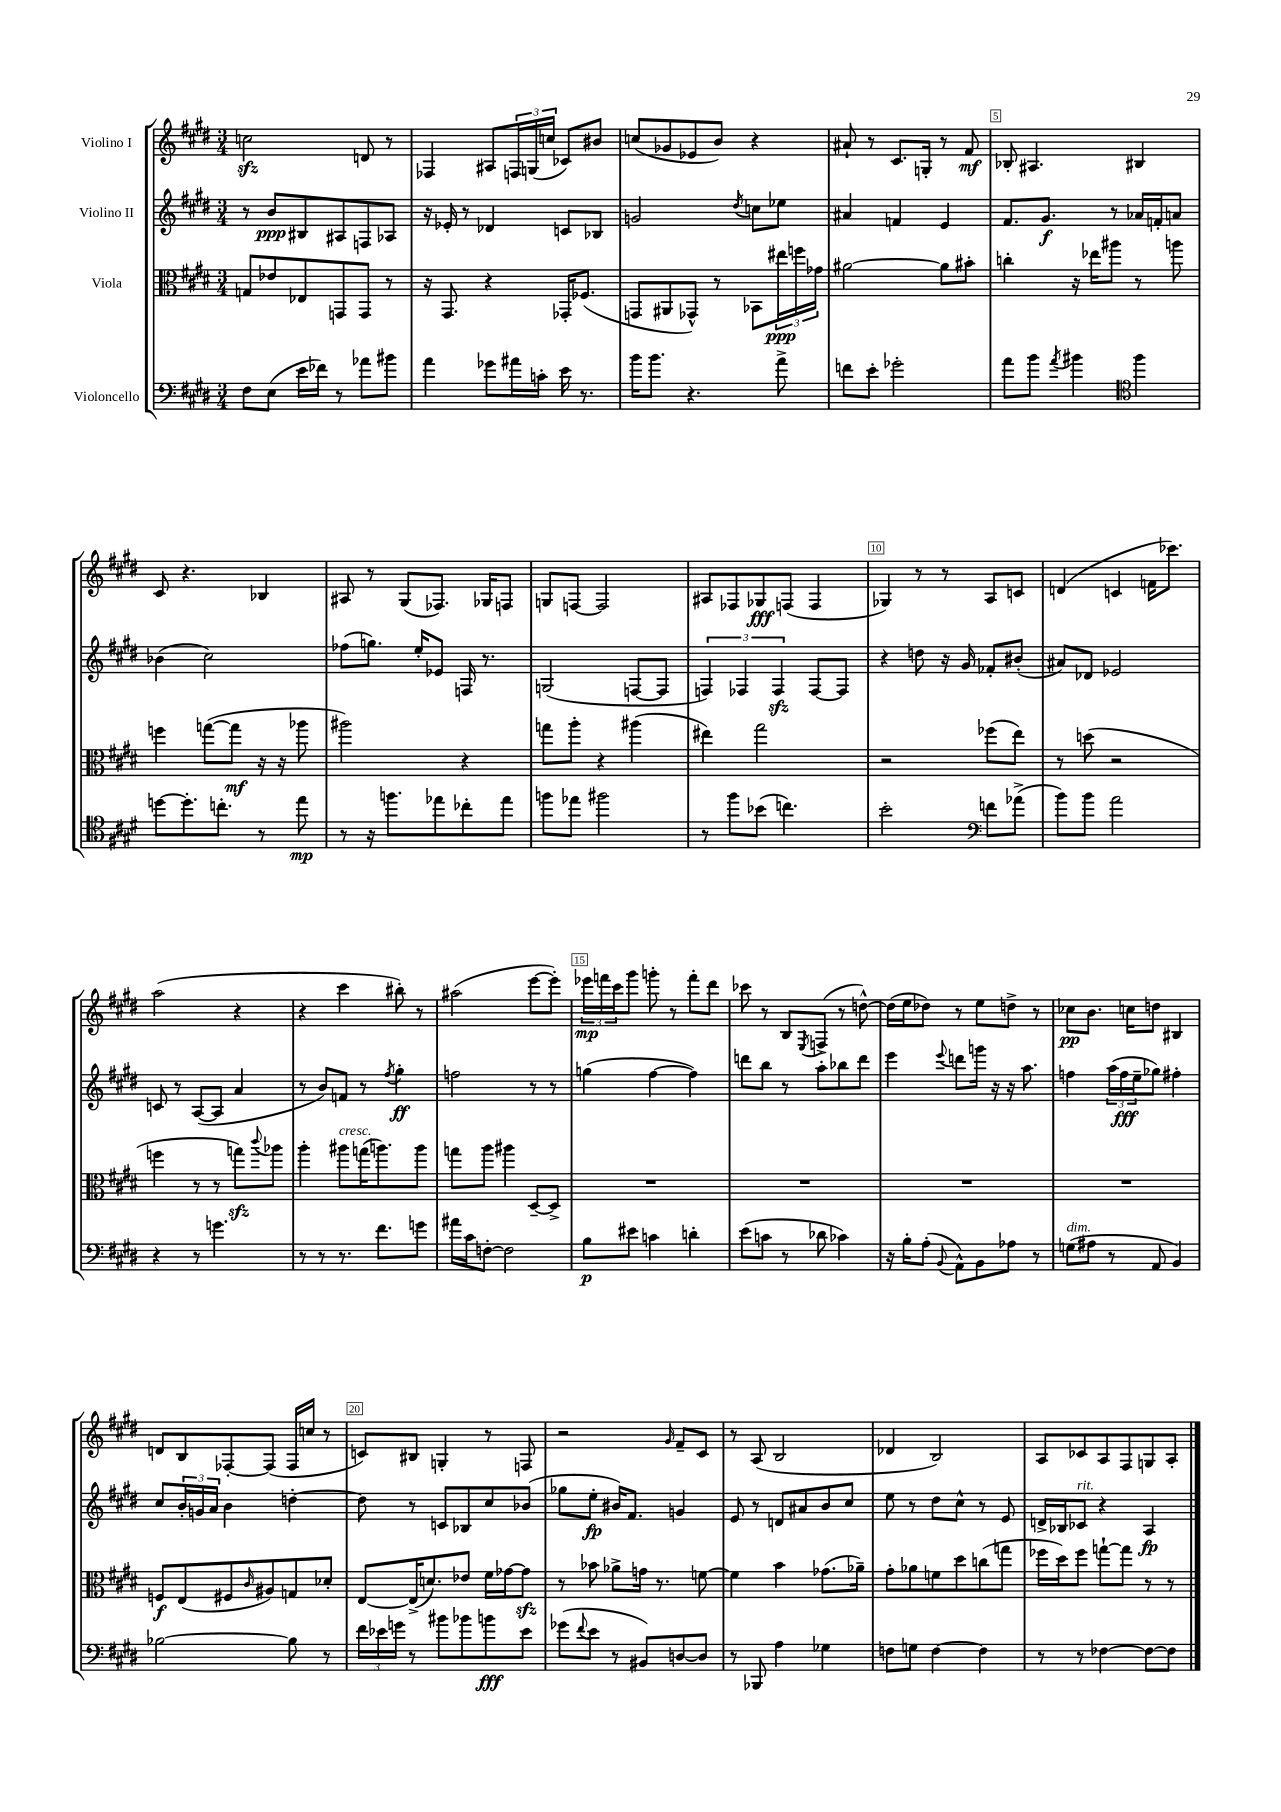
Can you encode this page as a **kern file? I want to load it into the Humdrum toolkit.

**kern	**dynam	**kern	**dynam	**kern	**dynam	**kern	**dynam
*part4	*part4	*part3	*part3	*part2	*part2	*part1	*part1
*staff4	*staff4	*staff3	*staff3	*staff2	*staff2	*staff1	*staff1
*I"Violoncello	*	*I"Viola	*	*I"Violino II	*	*I"Violino I	*
*clefF4	*	*clefC3	*	*clefG2	*	*clefG2	*
*k[f#c#g#d#]	*	*k[f#c#g#d#]	*	*k[f#c#g#d#]	*	*k[f#c#g#d#]	*
*M3/4	*	*M3/4	*	*M3/4	*	*M3/4	*
=1	=1	=1	=1	=1	=1	=1	=1
8F#\L	.	8Gn/L	.	8r	.	2ccnzz\	.
(8E\J	.	8e-X/	.	8b/L	ppp	.	.
16e\LL	.	8E-X/	.	8B#X/	.	.	.
16f-X\JJ)	.	.	.	.	.	.	.
8r	.	8GGn/	.	8A#X/	.	.	.
8a-X\L	.	8GG/J	.	8Fn/	.	8dn/	.
8b#X\J	.	8r	.	8A-X/J	.	8r	.
=2	=2	=2	=2	=2	=2	=2	=2
4a\	.	16r	.	16r	.	4F-X/	.
.	.	8.GG#/	.	16e-X'/	.	.	.
.	.	.	.	8r	.	.	.
8g-X\L	.	4r	.	4d-X/	.	8A#X/L	.
16a#X\L	.	.	.	.	.	24Fn/L	.
.	.	.	.	.	.	(24Gn/	.
16cn'\JJ	.	.	.	.	.	.	.
.	.	.	.	.	.	24ccn/JJ	.
16e\	.	16GG-X'/KL	.	8cn/L	.	8c-X/L)	.
8.r	.	(8.F-X/J	.	.	.	.	.
.	.	.	.	8B-X/J	.	8b#X/J	.
=3	=3	=3	=3	=3	=3	=3	=3
16b\KL	.	8GGn/L	.	2gn/	.	(8ccn/L	.
8.b\J	.	.	.	.	.	.	.
.	.	8AA#X/	.	.	.	8g-X/	.
4.r	.	8GG-X^^/J)	.	.	.	8e-X/	.
.	.	8r	.	.	.	8b/J)	.
.	.	.	.	8qdd#/	.	.	.
.	.	8BB-X\L	.	8ccn\L	.	4r	.
8a^\	.	24ee#X\L	ppp	8ee-X\J	.	.	.
.	.	24ffn\	.	.	.	.	.
.	.	24g-X\JJ	.	.	.	.	.
=4	=4	=4	=4	=4	=4	=4	=4
8fn\L	.	[2a#X\	.	4a#X/	.	8a#X`/	.
8e'\J	.	.	.	.	.	8r	.
2g-X'\	.	.	.	4fn/	.	8.c#/L	.
.	.	.	.	.	.	16Gn'/Jk	.
.	.	8a#\L]	.	4e/	.	8r	.
.	.	8b#X'\J	.	.	.	8f#/	mf
=5	=5	=5	=5	=5	=5	=5	=5
8a\L	.	4ccn'\	.	8.f#/L	.	8B-X'/	.
8b\J	.	.	.	.	.	4.A#X/	.
.	.	.	.	8.g#/J	f	.	.
8qa/	.	.	.	.	.	.	.
4b#X\	.	16r	.	.	.	.	.
.	.	16ee-X\KL	.	.	.	.	.
.	.	8aa#X\J	.	8r	.	.	.
*clefC4	*	*	*	*	*	*	*
4ff#\	.	8r	.	16a-X/LL	.	4B#X/	.
.	.	.	.	16fn'/J	.	.	.
.	.	8aan\	.	8an/J	.	.	.
!!LO:LB:g=z
=6	=6	=6	=6	=6	=6	=6	=6
[8ddn\L	.	4ffn\	.	(4b-X\	.	8c#/	.
8.dd'\]	.	.	.	.	.	4.r	.
.	.	([8ggn\L	.	2cc#\)	.	.	.
8.ccn'\J	.	.	.	.	.	.	.
.	.	8gg\J]	mf	.	.	.	.
8r	.	16r	.	.	.	4B-X/	.
.	.	16r	.	.	.	.	.
8ee\	mp	8aa-X\	.	.	.	.	.
=7	=7	=7	=7	=7	=7	=7	=7
8r	.	2aa#X\)	.	(8ff-X\L	.	8A#X/	.
16r	.	.	.	8.ggn\J)	.	8r	.
8.ffn\L	.	.	.	.	.	.	.
.	.	.	.	.	.	(8G#/L	.
.	.	.	.	16ee'/KL	.	.	.
8ee-X\	.	.	.	8e-X/J	.	8.F-X/J)	.
8cc-X'\	.	4r	.	16Fn/	.	.	.
.	.	.	.	8.r	.	16G-X/KL	.
8ee-\J	.	.	.	.	.	8Fn/J	.
=8	=8	=8	=8	=8	=8	=8	=8
8ffn\L	.	8ggn\L	.	(2Gn/	.	8Gn/L	.
8ee-X\J	.	8aa'\J	.	.	.	[8Fn/J	.
2ff#X\	.	4r	.	.	.	2F/]	.
.	.	(4aa#X\	.	[8Fn/L	.	.	.
.	.	.	.	8F/J]	.	.	.
=9	=9	=9	=9	=9	=9	=9	=9
8r	.	4ee#X\)	.	6Fn/)	.	8A#X/L	.
8ff#\L	.	.	.	.	.	8F-X/	.
.	.	.	.	6F-X/	.	.	.
(8b-X\J	.	2gg#\	.	.	.	8G-X/	fff
.	.	.	.	6F-zz/	.	.	.
4.ccn\)	.	.	.	.	.	(8Fn/J	.
.	.	.	.	[8F-/L	.	4F/	.
.	.	.	.	8F-/J]	.	.	.
=10	=10	=10	=10	=10	=10	=10	=10
2b'\	.	2r	.	4r	.	4G-X/)	.
.	.	.	.	8ddn\	.	8r	.
.	.	.	.	16r	.	8r	.
.	.	.	.	16g#/	.	.	.
*clefF4	*	*	*	*	*	*	*
8fn\L	.	(8ff-X\L	.	8f-X'/L	.	8A/L	.
(8a-X^\J	.	8ee\J)	.	(8b#X'/J	.	8cn/J	.
=11	=11	=11	=11	=11	=11	=11	=11
8b\L)	.	8r	.	8a#X/L)	.	(4dn/	.
8b\J	.	(8ddn\	.	8d-X/J	.	.	.
2a\	.	2r	.	2e-X/	.	4cn/	.
.	.	.	.	.	.	16fn\KL	.
.	.	.	.	.	.	8.ccc-X\J)	.
!!LO:LB:g=z
=12	=12	=12	=12	=12	=12	=12	=12
4r	.	4ffn\	.	8cn/	.	(2aa\	.
.	.	.	.	8r	.	.	.
8r	.	8r	.	([8A/L	.	.	.
4.gn\	.	8r	.	8A/J]	.	.	.
.	.	8ggnzz\L)	.	4a/	.	4r	.
.	.	8qqccc#/	.	.	.	.	.
.	.	8aa-X\J	.	.	.	.	.
=13	=13	=13	=13	=13	=13	=13	=13
8r	.	4aa'\	.	8r	.	4r	.
8r	.	.	.	8b/L)	.	.	.
!	!	!LO:TX:a:i:t=cresc.	!	!	!	!	!
8.r	.	8aa#X\L	.	8fn/J	.	4ccc#\	.
.	.	(16ggn\K	.	8r	.	.	.
8.f#\L	.	8.aan\)	.	.	.	.	.
.	.	.	.	8qff#/	.	.	.
.	.	.	.	4gg#'\	ff	8bb#X'\)	.
8gn\J	.	8aa\J	.	.	.	8r	.
=14	=14	=14	=14	=14	=14	=14	=14
16a#X\LL	.	8ggn\L	.	2ffn\	.	(2aa#X\	.
16c#\J	.	.	.	.	.	.	.
[8Fn'\J	.	8aa\J	.	.	.	.	.
2F\]	.	4aa#X\	.	.	.	.	.
.	.	[8D#~/L	.	8r	.	[8eee\L	.
.	.	8D#^/J]	.	8r	.	8eee'\J])	.
=15	=15	=15	=15	=15	=15	=15	=15
8B\L	p	2.r	.	(4ggn\	.	24eee-X\LL	mp
.	.	.	.	.	.	24fffn\	.
.	.	.	.	.	.	24ccc#\J	.
8e#X\J	.	.	.	.	.	8ggg#\J	.
4cn\	.	.	.	[4ff#\	.	8gggn'\	.
.	.	.	.	.	.	8r	.
4dn'\	.	.	.	4ff#\])	.	8fff'\L	.
.	.	.	.	.	.	8ddd#\J	.
=16	=16	=16	=16	=16	=16	=16	=16
(8e\L	.	2.r	.	8dddn\L	.	8ccc-X\	.
8cn\J	.	.	.	8bb\J	.	8r	.
8r	.	.	.	8r	.	8B/L	.
.	.	.	.	.	.	8qE/	.
8d-X\	.	.	.	8aa'\L	.	(8Fn^/J	.
4c-X\)	.	.	.	8bb-X\	.	8r	.
.	.	.	.	8ddd\J	.	[8ddn^^\)	.
=17	=17	=17	=17	=17	=17	=17	=17
16r	.	2.r	.	4eee\	.	(16dd\LL]	.
16B'\KL	.	.	.	.	.	16ee\J	.
(8A'\J	.	.	.	.	.	8dd-X\J)	.
8qqBB/	.	.	.	8qqeee/	.	.	.
8AA^^\L)	.	.	.	8dddn\L	.	8r	.
8BB\	.	.	.	16gggn\Jk	.	8ee\L	.
.	.	.	.	16r	.	.	.
8A-X\J	.	.	.	16r	.	8ddn^\J	.
.	.	.	.	8.aa\	.	.	.
8r	.	.	.	.	.	8r	.
=18	=18	=18	=18	=18	=18	=18	=18
!LO:TX:a:i:t=dim.	!	!	!	!	!	!	!
(8Gn\L	.	2.r	.	4ffn\	.	8cc-X\L	pp
8A#X\J	.	.	.	.	.	8.b\J	.
8r	.	.	.	(24aa\LL	.	.	.
.	.	.	.	24ff\	fff	.	.
.	.	.	.	.	.	16ccn\KL	.
.	.	.	.	24ee~\J	.	.	.
8AA/	.	.	.	8gg-X\J)	.	8ddn\J	.
4BB/)	.	.	.	4ff#X'\	.	4B#X/	.
!!LO:LB:g=z
=19	=19	=19	=19	=19	=19	=19	=19
[2B-X\	.	8Fn/L	f	8cc#/L	.	8dn/L	.
.	.	(8E/	.	24b'/L	.	8B/	.
.	.	.	.	24gn/	.	.	.
.	.	.	.	24a/JJ	.	.	.
.	.	8F#X/	.	4b\	.	[8F-X'/	.
.	.	16qqc#/	.	.	.	.	.
.	.	8A#X/)	.	.	.	(8F-/J]	.
8B-\]	.	8Gn/	.	[4ddn'\	.	16F-/LL	.
.	.	.	.	.	.	16ccn/JJ	.
8r	.	8d-X'/J	.	.	.	8r	.
=20	=20	=20	=20	=20	=20	=20	=20
24f#\LL	.	[8E/L	.	8dd\]	.	8cn/L)	.
24e-X\	.	.	.	.	.	.	.
24gn\JJ	.	.	.	.	.	.	.
8r	.	(16E^/K]	.	8r	.	8B#X/J	.
.	.	8.dn/)	.	.	.	.	.
8b#X\L	.	.	.	8cn/L	.	4Gn'/	.
8b-X\	.	8e-X/J	.	8B-X/	.	.	.
8bn\	fff	16f#\LL	.	8cc#/	.	8r	.
.	.	[16g-X\J	.	.	.	.	.
8e-\J	.	8g-zz\J]	.	(8b-X/J	.	8Fn/	.
=21	=21	=21	=21	=21	=21	=21	=21
(8g-X\L	.	8r	.	8gg-X\L	.	2r	.
8qqf#/	.	.	.	.	.	.	.
8e\J	.	8b-X\	.	8ee'\J	fp	.	.
8r	.	8a-X^\L	.	16b#X/KL)	.	.	.
.	.	.	.	8.f#/J	.	.	.
8BB#X/L)	.	16gn\Jk	.	.	.	.	.
.	.	8.r	.	.	.	.	.
.	.	.	.	.	.	16qqg#/	.
[8Dn/	.	.	.	4gn/	.	8f#~/L	.
8D/J]	.	[8fn\	.	.	.	8c#/J	.
=22	=22	=22	=22	=22	=22	=22	=22
8r	.	4f\]	.	8e/	.	8r	.
8BBB-X/	.	.	.	8r	.	(8A/	.
4A\	.	4b\	.	8dn/L	.	2B/	.
.	.	.	.	8a#X/	.	.	.
4G-X\	.	(8.g-X\L	.	8b/	.	.	.
.	.	.	.	8cc#/J	.	.	.
.	.	16a-X~\Jk)	.	.	.	.	.
=23	=23	=23	=23	=23	=23	=23	=23
8Fn\L	.	8g#'\L	.	8ee\	.	4d-X/	.
8Gn\J	.	8a-X\	.	8r	.	.	.
[4F\	.	8fn\	.	8dd#\L	.	2B/)	.
.	.	8dd#\	.	8cc#^^\J	.	.	.
4F\]	.	(8ccn\	.	8r	.	.	.
.	.	8ggn\J	.	8e/	.	.	.
=24	=24	=24	=24	=24	=24	=24	=24
8r	.	16ff-X\LL	.	16dn^/LL	.	8A/L	.
.	.	16dd#\J)	.	16B-X/J	.	.	.
!	!	!	!	!LO:TX:a:i:t=rit.	!	!	!
8r	.	8ff-\J	.	8c-X/J	.	8c-X/	.
[4F-X\	.	[8ggn`\L	.	4r	.	8A/	.
.	.	8gg\J]	.	.	.	8F#/	.
8F-\L_	.	8r	.	4A/	fp	8Gn/	.
8F-\J]	.	8r	.	.	.	8A'/J	.
==	==	==	==	==	==	==	==
*-	*-	*-	*-	*-	*-	*-	*-
